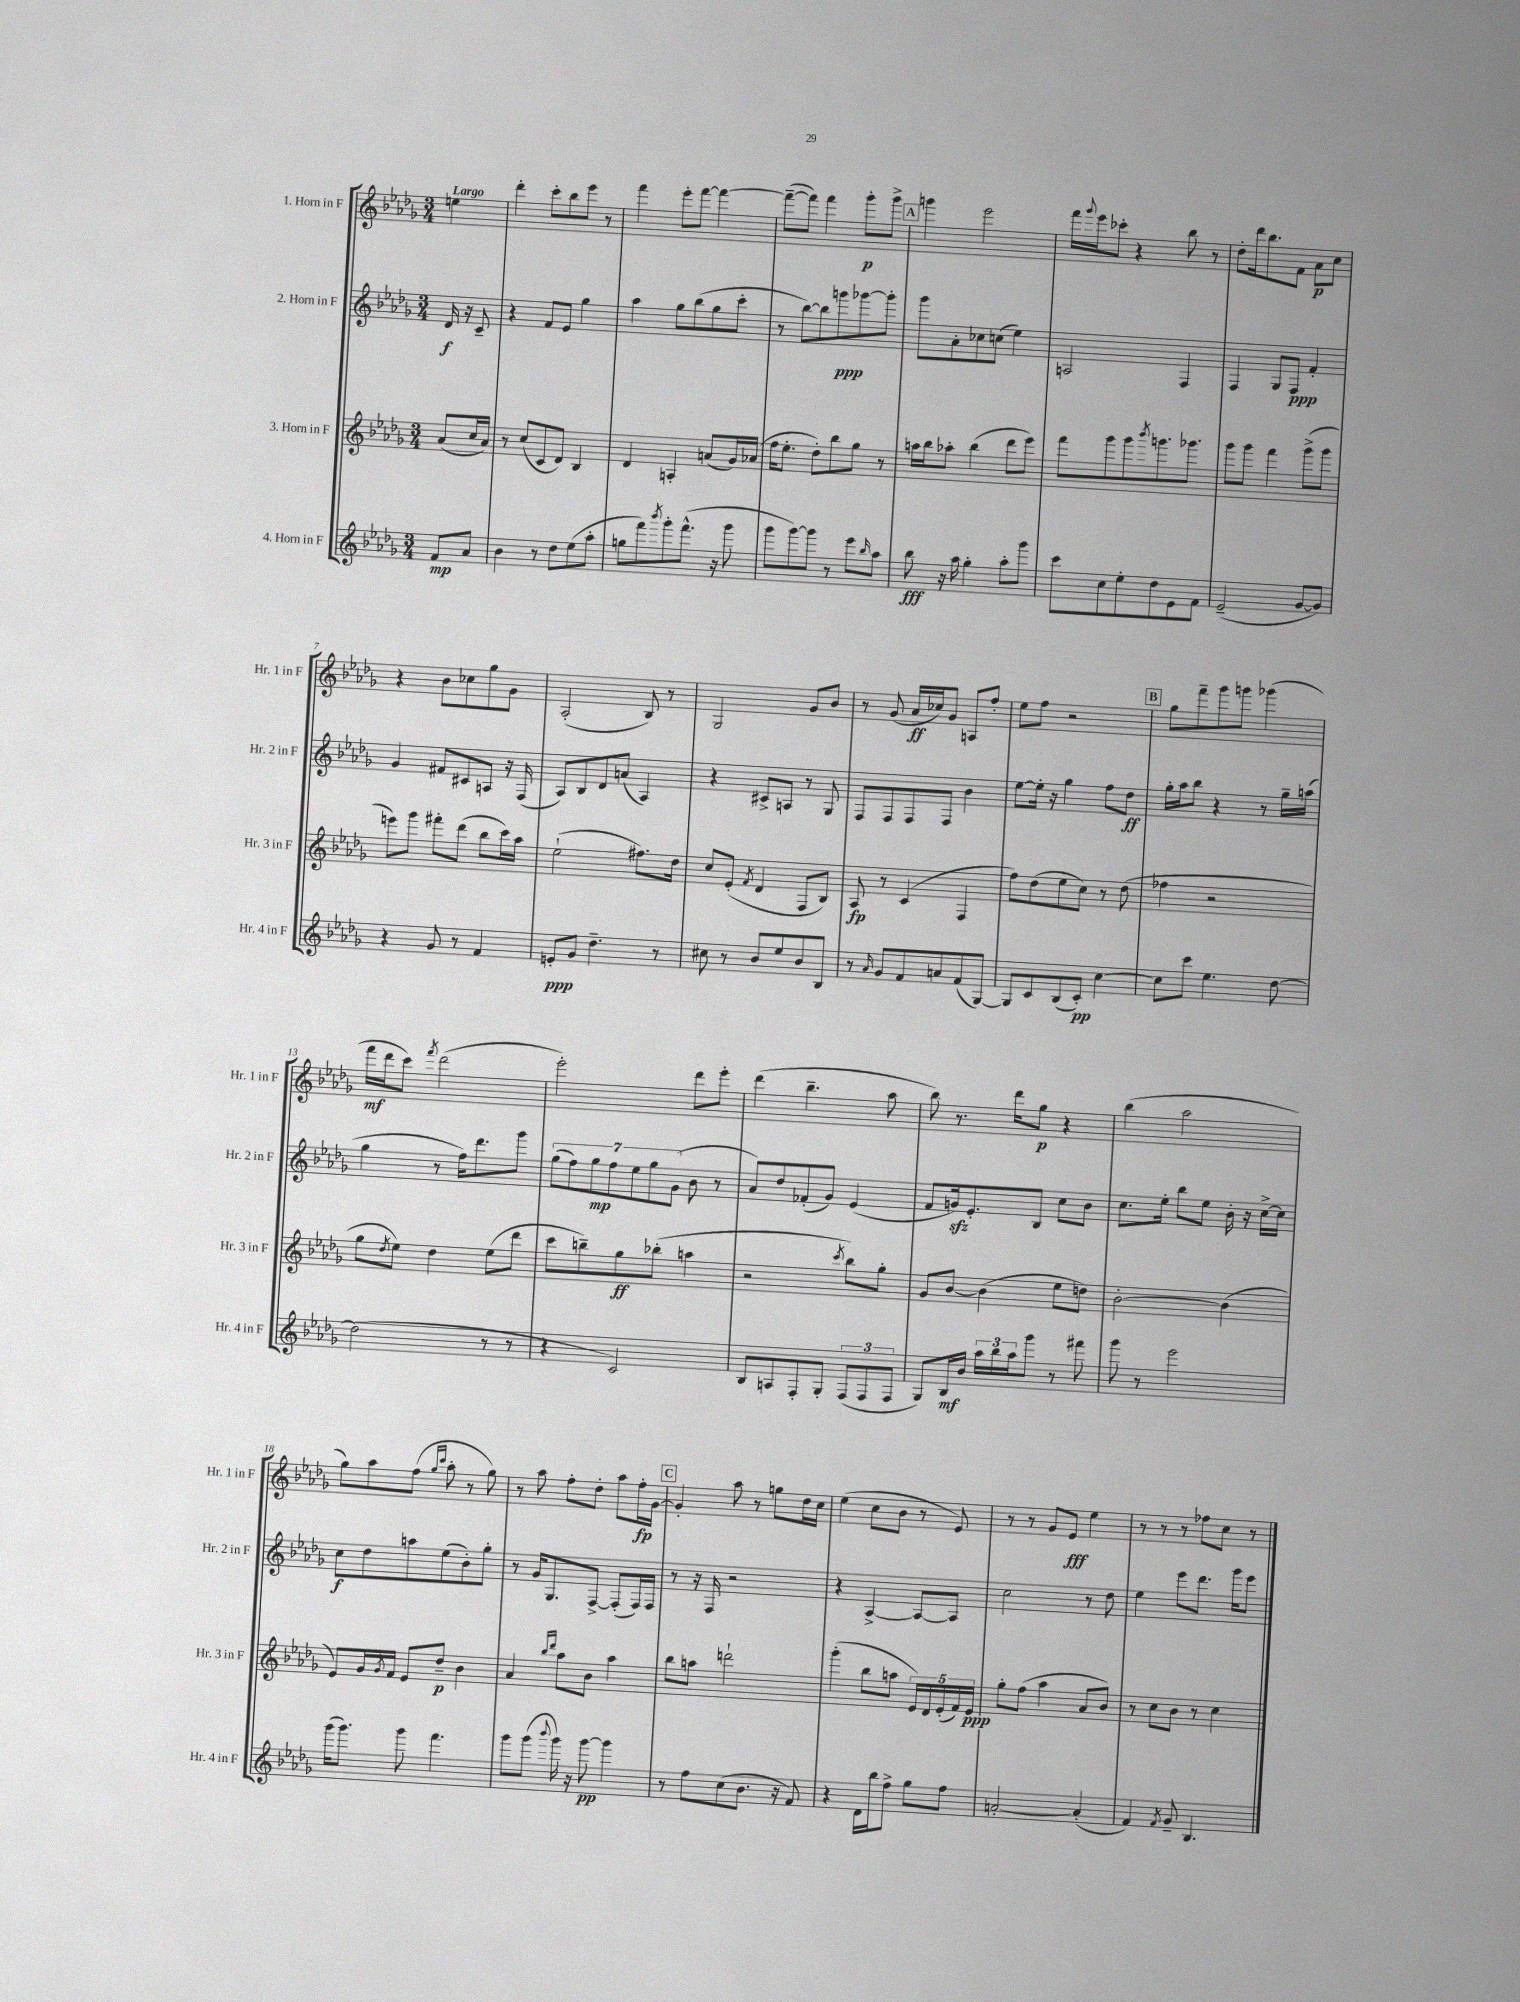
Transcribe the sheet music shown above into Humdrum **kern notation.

**kern	**kern	**kern	**kern
*staff4	*staff3	*staff2	*staff1
*clefG2	*clefG2	*clefG2	*clefG2
*k[b-e-a-d-g-]	*k[b-e-a-d-g-]	*k[b-e-a-d-g-]	*k[b-e-a-d-g-]
*M3/4	*M3/4	*M3/4	*M3/4
8f/L	(8a-/L	16d-/	4ee\
.	.	16r	.
8a-/J	16cc/L	8c~/	.
.	16a-/JJ)	.	.
=	=	=	=
4b-\	8r	4r	4ddd-'\
.	(8cc/L	.	.
8r	8c/	8f/L	8ccc'\L
8dd-\L	8d-/J)	8e-/J	8bb-\
(8ee-\	4B-/	4gg-\	8eee-\J
8aa-'\J	.	.	8r
=	=	=	=
8gg\L	4d-/	4aa-\	4fff\
8fff\)	.	.	.
8qbbb-/	.	.	.
8ggg-'\	4A'/	8gg-\L	8eee-'\L
(8.fff^^\J	.	(8bb-\	[8fff\J
.	(8a/L	8gg-\	4fff\_
16r	.	.	.
8ggg-\	16g-/L)	8ccc'\J	.
.	(16a-/JJ	.	.
=	=	=	=
8ggg-\L	16ff\LK	8r	(8fff~\_L
.	8.ee-'\J	.	.
[8ggg-\)	.	[8bb-\L)	8fff\]J)
8ggg-\]J	8dd-'\L)	8bb-\]	4fff\
8r	8bb-\	8ggg\	.
8eee-\L	8gg-\J	[8ggg-\	8ggg-'\L
16qqbb-/	.	.	.
8aa-\J	8r	8ggg-'\]J	8ggg-^\J
=	=	=	=
8bb-\	16aa\LL	8ggg-\L	4ggg\
.	16bb-\J	.	.
16r	8aa-'\J	8a-'\	.
16aa-\	.	.	.
4gg-'\	(4bb-\	8cc-\	2eee-\
.	.	(8cc\J	.
8aa-'\L	8ddd-\L	4ee-\)	.
8ggg-\J	8eee-\J)	.	.
=	=	=	=
8ccc\L	8fff\L	2A/	16fff\LL
.	.	.	8qqggg-/
.	.	.	16eee-\J
8cc\	8ggg-\	.	8ccc-'\J
8ee-'\	8ggg-\	.	4r
.	8qbbb-/	.	.
8dd-\	8.ggg\	.	.
8e-\	.	4F/	8bb-\
.	8.ggg-\J	.	.
8f\J	.	.	8r
=	=	=	=
(2e-~/	8ggg-\L	4F/	8dd-'\L
.	8ggg-\J	.	16ddd-\k
.	.	.	8.bb-\
.	4fff\	8G-/L	.
.	.	8F/J	8f\J
[8g-/L	(8ggg-^\L	4f'/	8a-\L
8g-/]J)	8ggg-\J	.	8cc\J
=	=	=	=
4r	8eee\L)	4g-/	4r
.	8ggg-\J	.	.
8g-/	8fff#'\L	8f#/L	8b-\L
8r	(8ddd-\J	8c#/	8cc-\
4f/	8bb-\L	8A/J	8gg-\
.	16ccc\L)	16r	8g-\J
.	16aa-\JJ	(16F/	.
=	=	=	=
8e'/L	(2ee-`\	8A-/L)	(2A-'/
8g-/J	.	8B-/	.
4.dd-~\	.	8d-/	.
.	.	(8a/J	.
.	8.ff#\L)	4A-/)	8B-/)
8r	.	.	8r
.	16dd-\Jk	.	.
=	=	=	=
8cc#\	8cc/L	4r	2G-/
8r	(8e-'/J	.	.
.	8qf/	.	.
8b-/L	4d-/	8c#^/L	.
8ee-/	.	8A/J	.
8b-/	8F/L	8r	8g-/L
8B-/J	8B-/J)	8G-/	8b-/J
=	=	=	=
8r	8A-/	8F/L	8r
16qqa-/	.	.	.
8g-/L	8r	8F/	(8g-/
8f/	(4c/	8F/	16a-/LL
.	.	.	16cc-/J)
8a/	.	8F/J	8g-/J
(8f/	4F/	4b-\	8A/L
[8G-/J)	.	.	8ff'/J
=	=	=	=
8G-/]L	8ff\L)	[8ee-\L	8ee-\L
8c/	(8dd-\	16ee-'\]Jk	8ff\J
.	.	16r	.
(8B-/	8ee-\	4gg-\	2r
8c'/J)	8cc\J)	.	.
[4cc\	8r	8ff\L	.
.	(8dd-\	8dd-\J	.
=	=	=	=
8cc\]L	4ff-\	16gg-'\LL	8gg-\L
.	.	16aa-\J	.
8ccc\J	.	8bb-\J	8fff~\
4.ee-\	2r	4r	8ggg-\
.	.	.	8ggg\J
.	.	8r	(4ggg-\
[8dd-\	.	16gg-~\LL	.
.	.	(16aa\JJ	.
=	=	=	=
(2dd-\]	8gg-\L	4gg-\	16fff\LL
.	.	.	16ddd-\J
.	8qdd-/	.	.
.	8ee-\J)	.	8ccc\J)
.	.	.	8qfff/
.	4dd-\	8r	(2ddd-\
.	.	16ff\LK)	.
.	.	8.ddd-\	.
8r	(8ee-\L	.	.
8r	8ddd-\J	8ggg-\J	.
=	=	=	=
4r	8ccc\L	(14gg-\L	2eee-'\)
.	.	14ff\)	.
.	8bb~\)	.	.
.	.	14gg-\	.
.	.	14ff\	.
2c/)	8gg-\	.	.
.	.	14ee-\	.
.	.	14gg-\	.
.	(8bb-'\J	.	.
.	.	(14g-\J	.
.	4aa\	8b-\	8ddd-\L
.	.	8r	8eee-'\J
=	=	=	=
8B-/L	2r	8a-/L)	(4ddd-\
8A/	.	8dd-/	.
8F'/	.	(8f-'/	4.bb-~\
8G-'/J	.	8g-/J)	.
.	8qccc/	.	.
(12F/L	8bb-\L)	(4e-/	.
12F/	.	.	.
.	8gg-'\J	.	8aa-\
12F/J	.	.	.
=	=	=	=
8G-/L)	8g-/L	8f/L	8bb-\)
16B-/L	[8b-/J	16g/k)	8.r
16b-/JJ	.	8.e-'/	.
24aa-\LL	(4b-\]	.	.
24bb-\	.	.	.
.	.	.	16ddd-\LK
24aa-\J	.	.	.
8ggg-\J	.	8B-/J	8gg-\J
8r	8ee-\L	8cc\L	4r
8fff#\	8dd\J)	8b-\J	.
=	=	=	=
8ggg-\	[2b-'\	8.cc\L	(4bb-\
8r	.	.	.
.	.	16ee-'\Jk	.
2eee-\	.	8bb-\L	2aa-\
.	.	8ee-\J	.
.	(4b-\]	16b-'\	.
.	.	16r	.
.	.	[16cc^\LL	.
.	.	16cc\]JJ	.
=	=	=	=
(16ggg-\LK	8e-/L)	8cc\L	8gg-\L)
8.ggg-\J)	.	.	.
.	16g-/L	8dd-\	8aa-\
.	8qg-/	.	.
.	16f/JJ	.	.
8ggg-\	8e-/L	8aa\	(8ff\J
.	.	.	16qqgg-/LL
.	.	.	16qqccc/JJ
4.fff\	8dd-~/J	(8ee-\	8aa-'\
.	4b-\	8b-'\)	8r
.	.	8gg-'\J	8gg-\)
=	=	=	=
8ggg-\L	4a-/	8r	8r
(8ggg-\J	.	16g-/LK	8aa-\
.	.	8.G-/	.
.	16qqbb-/LL	.	.
8qqbbb-/	16qqddd-/JJ	.	.
16ggg-\)	8aa-\L	.	8ff'\L
16r	.	.	.
[8ggg-\	8b-\J	[8F^/J	8dd-'\J
4ggg-\]	4aa-\	(8F'/]L	8aa-\L
.	.	16F/L)	16ff'\L
.	.	16F/JJ	[16g-\JJ
=	=	=	=
8r	8bb-\L	8r	4g-'/]
8ff\L	8aa\J	16r	.
.	.	16F/	.
(8cc\	2ddd`\	2r	8aa-\
8.b-\J	.	.	8r
.	.	.	8gg\L
16r	.	.	.
8f/)	.	.	16dd-\L
.	.	.	16cc\JJ
=	=	=	=
4r	(4ggg-'\	4r	(4ee-\
16d-\LL	8bb-\L	[4A-^/	8cc\L
16bb-\J	.	.	.
8ff^\J	8aa\J	.	8b-\J
8gg-\L	20e-/LL)	8A-/_L	8r
.	20d-/	.	.
.	(20e-'/	.	.
8ff\J	.	8A-/]J	8e-/)
.	20f/)	.	.
.	20e-/JJ	.	.
=	=	=	=
[2a'/	8gg-'\L	2cc\	8r
.	(8ff\J	.	8r
.	4aa-\	.	8g-/L
.	.	.	8e-/J
(4a'/]	8a-/L	8r	4ee-\
.	8b-/J)	8dd-\	.
=	=	=	=
4f/)	8r	4ee-\	8r
.	8cc\L	.	8r
8qf/	.	.	.
8g-~/	8b-\J	8eee-\L	8r
4.B-/	8r	8.ddd-\J	8ff-\L
.	4cc\	.	8cc\J
.	.	16ggg-\LK	.
.	.	8eee-\J	8r
==	==	==	==
*-	*-	*-	*-
